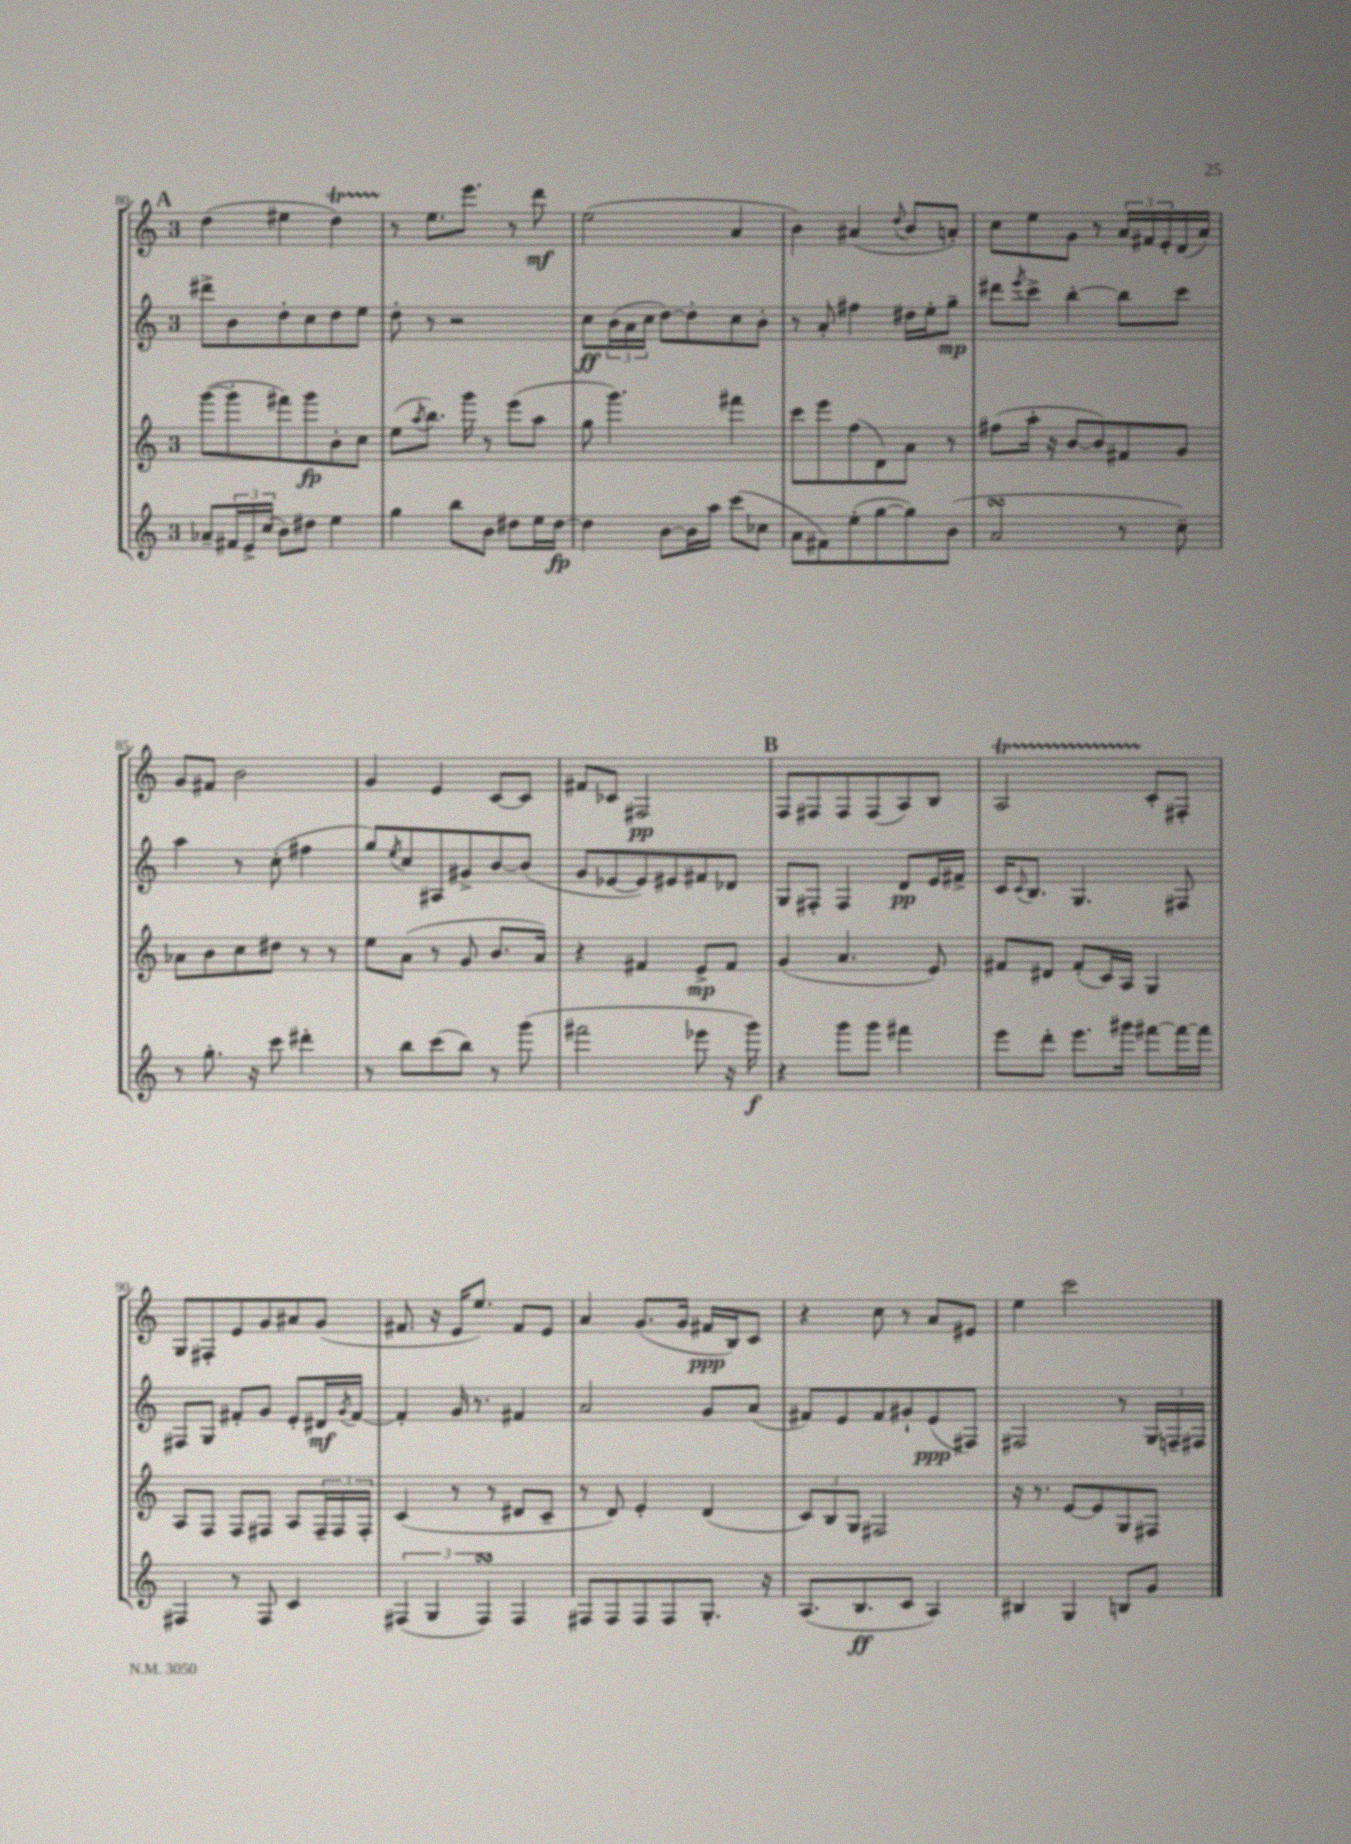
<<
\new StaffGroup <<
\new Staff = "s0" {
    \clef treble \key c \major \once \override Staff.TimeSignature.style = #'single-digit \time 3/4
    \mark \markup { \bold "A" } d''4( eis''4 d''4\startTrillSpan) |
    r8\stopTrillSpan e''8. e'''8. r8 d'''8\mf |
    e''2( a'4 |
    b'4) ais'4( \appoggiatura { d''8 } b'8 a'8-.) |
    c''8 e''8 g'8 r8 \tuplet 3/2 { a'16 fis'16 e'16-. } d'16( a'16) |
    g'8 fis'8 b'2 |
    g'4 e'4 c'8~ c'8 |
    fis'8 ces'8 fis2\pp |
    \mark \markup { \bold "B" } f8 fis8 fis8 fis8( a8) b8 |
    a2\startTrillSpan c'8-.\stopTrillSpan fis8-. |
    g8 fis8-. e'8 g'8 ais'8 g'8( |
    fis'8. r16 e'16 e''8.) fis'8 e'8 |
    a'4 g'8.( g'16 fis'16\ppp b16) c'8 |
    r4 c''8 r8 a'8 eis'8 |
    e''4 c'''2 \bar "|." |
}
\new Staff = "s1" {
    \clef treble \key c \major \once \override Staff.TimeSignature.style = #'single-digit \time 3/4
    \mark \markup { \bold "A" } dis'''8-> b'8 d''8-. c''8 d''8 e''8 |
    d''8-. r8 r2 |
    c''8\ff \tuplet 3/2 { b'16( a'16 c''16 } d''8~) d''8-. c''8 b'8-. |
    r8 a'8-. fis''4 dis''16 e''16-. g''8--\mp |
    dis'''8 \acciaccatura { e'''8 } c'''8-> b''4~-. b''8 c'''8 |
    a''4 r8 c''8-.( fis''4 |
    g''8) \acciaccatura { e''8 } c''8 ais8 gis'8-> b'8~ b'8( |
    g'8 ees'8~ ees'8) eis'8 fis'8 des'8 |
    \mark \markup { \bold "B" } g8 fis8-. fis4 d'8\pp e'16 fis'16-> |
    c'16 \appoggiatura { c'8 } b8. g4. fis8 |
    fis8 g8 fis'8-. g'8 e'8-. dis'16\mf \acciaccatura { g'8 } fis'16~ |
    fis'4-. g'16 r8. fis'4 |
    a'2 g'8 a'8( |
    fis'8) e'8 fis'8 gis'8-! e'8\ppp( fis8) |
    fis2 r8 \tuplet 3/2 { g16 f16-- fis16 } \bar "|." |
}
\new Staff = "s2" {
    \clef treble \key c \major \once \override Staff.TimeSignature.style = #'single-digit \time 3/4
    \mark \markup { \bold "A" } g'''8~( g'''8-. fis'''8) g'''8\fp b'8-. c''8 |
    e''8( \acciaccatura { a''8 } b''8.) g'''16 r8 e'''8( a''8 |
    g''8 g'''4.) fis'''4 |
    c'''8 e'''8 f''8( d'8) a'8 r8 |
    fis''8( a''16-. r16 b'8~ b'8) fis'8 g'8 |
    aes'8 b'8 c''8 dis''8 r8 r8 |
    e''8 a'8( r8 g'8 b'8. a'16) |
    r4 fis'4 e'8->\mp fis'8 |
    \mark \markup { \bold "B" } g'4( a'4. e'8) |
    fis'8 dis'8 fis'8-.( c'16) a16 g4 |
    a8 f8 f8 fis8 a8 \tuplet 3/2 { fis16-- fis16 fis16-. } |
    c'4( r8 r8 dis'8 c'8-- |
    r8 d'8) e'4-. d'4( |
    \tuplet 3/2 { c'8) b8 g8 } fis2 |
    r16 r8. e'8~ e'8 g8 fis8 \bar "|." |
}
\new Staff = "s3" {
    \clef treble \key c \major \once \override Staff.TimeSignature.style = #'single-digit \time 3/4
    \mark \markup { \bold "A" } aes'8-- \tuplet 3/2 { fis'16 e'16-> c''16( } b'8) dis''8 e''4 |
    g''4 b''8 b'8 dis''8 e''16 dis''16~\fp |
    dis''4 b'8~ b'16 a''16 c'''8( ces''8 |
    a'8 fis'8) e''8-.( g''8~ g''8) b'8( |
    a'2\turn r8 c''8--) |
    r8 g''8.-. r16 c'''8 dis'''4-. |
    r8 b''8 c'''8( b''8) r8 g'''8( |
    fis'''2 ees'''8 r16 g'''16\f) |
    \mark \markup { \bold "B" } r4 g'''8 g'''8 fis'''4 |
    e'''8 d'''8-. e'''8. gis'''16 fis'''8~ fis'''16~ fis'''16 |
    fis4 r8 fis8 c'4 |
    \tuplet 3/2 { fis4( g4 fis4\turn) } fis4 |
    fis8 fis8 fis8 fis8 g8.-. r16 |
    a8.( b8.\ff c'8 a4) |
    bis4 g4 b8 g'8 \bar "|." |
}
>>
>>
\layout { \context { \Score currentBarNumber = #80 } }
